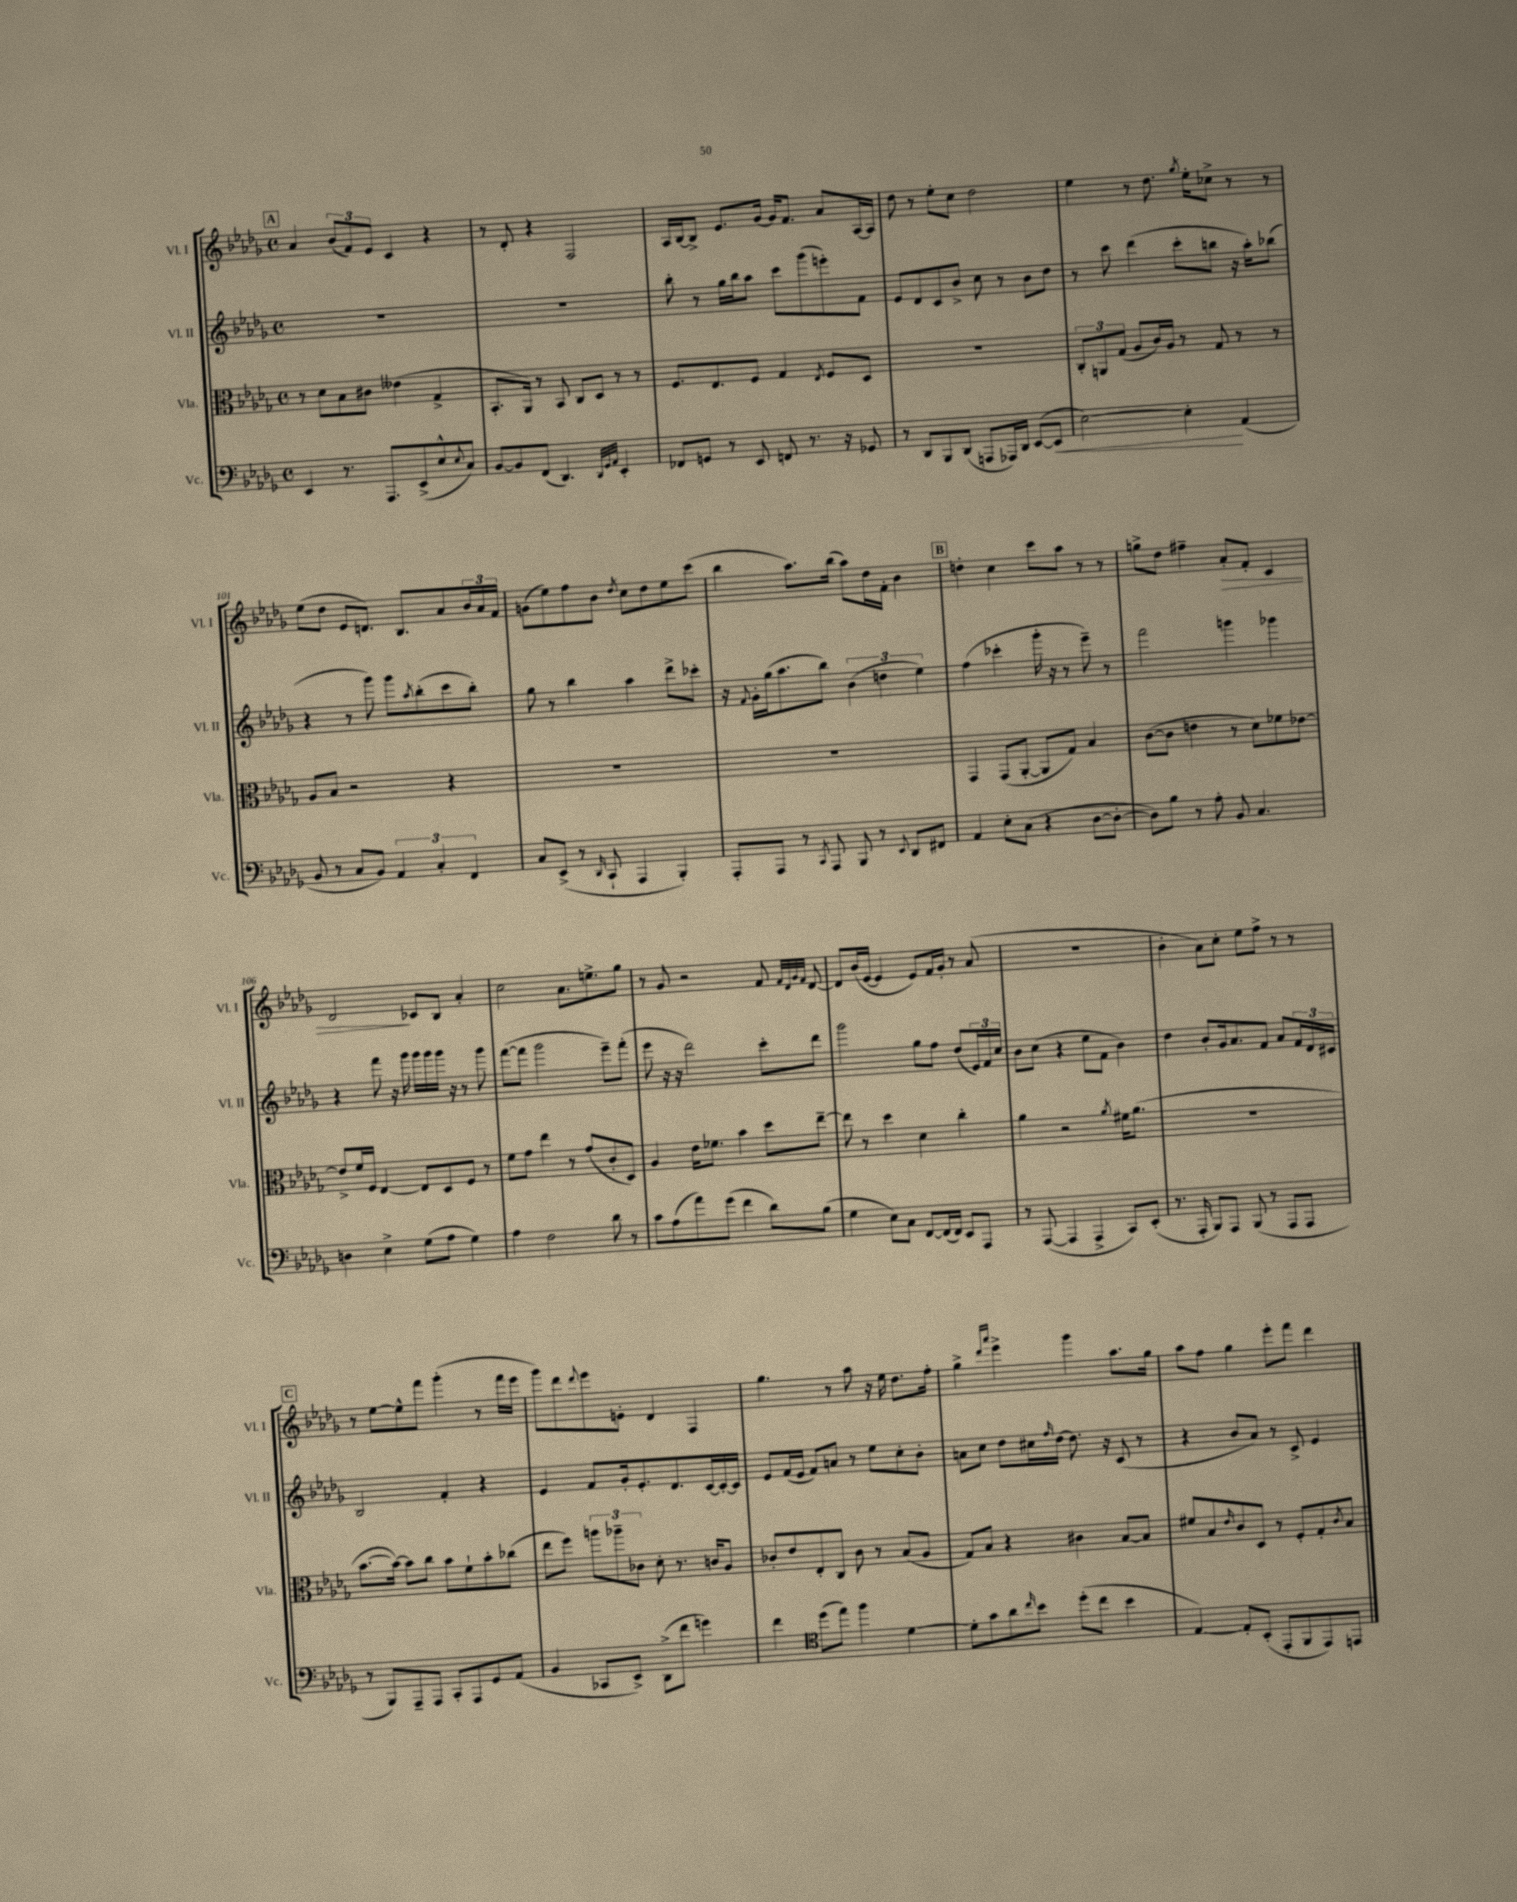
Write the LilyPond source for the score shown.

<<
\new StaffGroup <<
\new Staff = "s0" \with { instrumentName = "Vl. I" shortInstrumentName = "Vl. I" } {
    \clef treble \key des \major \defaultTimeSignature \time 4/4
    \mark \markup { \box "A" } aes'4 \tuplet 3/2 { bes'8( f'8) ees'8 } c'4 r4 |
    r8 des'8-. r4 f2 |
    aes16 bes16~ bes8-> ees'8. ges'16~ ges'16 f'8. aes'8 aes16~ aes16 |
    des''8 r8 ees''8-. c''8 des''2 |
    ees''4 r8 des''8. \acciaccatura { ges''8 } ees''16-. ces''8-> r8 r8 |
    ees''8( des''8 ees'8 d'8.) bes8. aes'8 \tuplet 3/2 { bes'16 aes'16 f'16 } |
    g'8( ees''8) f''8 bes'8 \acciaccatura { des''8 } c''8 des''8 ees''8 c'''8( |
    bes''4 aes''8.) bes''16( aes''8) des''16 f'16-. bes'4 |
    \mark \markup { \box "B" } d''4-. c''4 c'''8 aes''8 r8 r8 |
    g''8-> des''8 fis''4-- aes'8-.\> f'8-. c'4 |
    des'2\! ces'8 bes8 aes'4-. |
    c''2 aes'8. e''8.-> ges''8 |
    r8 ges'8 r2 f'8 \grace { f'32 des'32 ges'32 f'32 } des'8~ |
    des'8 bes'16( ees'16~ ees'4 ees'8) f'16 ges'16-. r8 aes'8( |
    R1 |
    bes'4-. aes'8) c''8-. ees''8 f''8-> r8 r8 |
    \mark \markup { \box "C" } r8 ees''8~ ees''8-^ f'''8 ges'''4-.( r8 f'''16 ees'''16 |
    ges'''8) des'''8 \appoggiatura { des'''8 } ees'''8 e'8-. des'4 f4 |
    ges''4. r8 aes''8 r16 ees''16 des''8. f''16-. |
    ges''4-> \grace { des'''16 aes'''16 } ees'''4-> ges'''4 aes''8. ges''16 |
    aes''8 f''8 ges''4 ees'''8-. f'''8 des'''4 \bar "|." |
}
\new Staff = "s1" \with { instrumentName = "Vl. II" shortInstrumentName = "Vl. II" } {
    \clef treble \key des \major \defaultTimeSignature \time 4/4
    \mark \markup { \box "A" } R1 |
    R1 |
    bes''8-. r8 ges''16 bes''16 aes''8 c'''8 ges'''8( e'''8-.) f'8 |
    ees'8 des'8 c'8 bes'8-> c''8 r8 bes'8 des''8 |
    r8 c'''8 des'''4( c'''8-. b''8 r16 aes''16-.) bes''8( |
    r4 r8 ges'''8) ges'''8 \acciaccatura { aes''8 } bes''8-.( c'''8 bes''8-.) |
    ges''8 r8 bes''4 aes''4 des'''8-> ces'''8-. |
    r16 \appoggiatura { f'8 } ges'16-. ges''16( aes''8. bes''8) \tuplet 3/2 { bes'4( d''4 ees''4) } |
    \mark \markup { \box "B" } f''4( ces'''4-. ges'''16-. r16 r8 ees'''8--) r8 |
    f'''2 g'''4 ges'''4 |
    r4 f'''8 r16 ges'''16 ges'''16 ges'''16 ges'''16 r16 r8 ges'''8 |
    f'''8~( f'''8 ges'''2 ees'''8--) f'''8-.( |
    ees'''8 r16 r16 des'''2) c'''8-. des'''8 |
    ges'''2 ges''8 f''8 des''8( \tuplet 3/2 { ees'16) f'16 c''16 } |
    bes'8 c''8( r4 ees''8 f'8 bes'4) |
    des''4 bes'8-. ges'16 aes'8. f'8 aes'8 \tuplet 3/2 { f'16 des'16 cis'16 } |
    \mark \markup { \box "C" } bes2 f'4-. r4 |
    ees'4 f'8 ges'16-. ees'8.-. des'8. c'16~ c'16~-. c'16 |
    ees'8 f'16( ees'16 f'8) a'8 r8 ees''8 c''8-. bes'8-. |
    a'8 c''8 des''8 cis''16 \grace { f''16 } des''16~ des''8. r16 c'8( r8 |
    r4 bes'8 aes'8) r8 c'8-> ees'4 \bar "|." |
}
\new Staff = "s2" \with { instrumentName = "Vla." shortInstrumentName = "Vla." } {
    \clef alto \key des \major \defaultTimeSignature \time 4/4
    \mark \markup { \box "A" } r8 des'8 bes8 cis'8 eeses'4( ges4-> |
    bes,8.-. aes,16) r8 bes,8 c8 des8 r8 r8 |
    f8. ees8. f8 ges4 \acciaccatura { ees8 } f8 des8 |
    R1 |
    \tuplet 3/2 { c8-. a,8 ges8( } aes8 c'16) aes16 r8 ges8 r8 r8 |
    aes8 bes8 r2 r4 |
    R1 |
    R1 |
    \mark \markup { \box "B" } ges,4 ges,8( aes,8~-. aes,8 ges8) bes4 |
    c'8~( c'8 e'4 r8 des'8) fes'8 ees'8~ |
    ees'8-> f'16 f16 ees4~ ees8 des8 f8 r8 |
    f'8 ges'8 ees''4 r8 ges'8( c'8-. des8) |
    aes4 ees'16 fes'8. bes'4 des''8 ees''8~-- |
    ees''8 r8 des''4 des'4 c''4-. |
    aes'4 r2 \acciaccatura { aes'8 } fis'16 aes'8.( |
    R1 |
    \mark \markup { \box "C" } bes'8.~ bes'16~) bes'8 c''8 bes'8 f'8-! bes'8-. ces''8( |
    ees''8 f''8) \tuplet 3/2 { a''8 aes''8-- ces'8 } des'8-. r8. c'16 aes8 |
    ces'8-. ees'8 ees8-. c8 ces'8 r8 bes8( aes8 |
    ges8) bes8 r4 cis'4 bes8~ bes8 |
    fis'8 bes8 \grace { ees'16 } c'8 des8 r8 f8-. ges8-. \acciaccatura { c'8 } bes8 \bar "|." |
}
\new Staff = "s3" \with { instrumentName = "Vc." shortInstrumentName = "Vc." } {
    \clef bass \key des \major \defaultTimeSignature \time 4/4
    \mark \markup { \box "A" } ees,4 r8. aes,,8. ees,8->( ees8-^ \appoggiatura { ees8 } c8) |
    bes,8~ bes,8 f,8( des,4.) \grace { des,32 ges,32 aes,32 } ees,4-. |
    fes,8 g,8 r8 ees,8 f,8 r8. r16 ges,8 |
    r8 des,8 bes,,8 des,8( a,,8 aes,,16) des,16 ees,8~( ees,8\< |
    ees2~) ees4-.\! aes,4( |
    bes,8 r8 c8 bes,8) \tuplet 3/2 { aes,4 c4-. f,4 } |
    c8 ees,8->( r8 \grace { des,16 } c,8-! aes,,4 bes,,4-.) |
    aes,,8-. aes,,8 r8 \acciaccatura { c,8 } aes,,8 bes,,8 r8 \appoggiatura { ees,8 } des,8 fis,8 |
    \mark \markup { \box "B" } aes,4 ees8-. c8( r4 des8~ des8~-. |
    des8) bes8 r8 aes8-. bes,8 c4. |
    d4 ees4-> ges8( aes8 ges4) |
    aes4 f2 des'8 r8 |
    c'8 aes8( aes'8) ges'8( f'4 des'8) bes8( |
    ges4 ees8) c8 f,8~ f,16( f,16) ees,8 aes,,8 |
    r8 aes,,8~( aes,,4 aes,,4-> c,8) ees,8-.( |
    r8. aes,,16-. bes,,8) aes,,8 bes,,8( r8 aes,,8 aes,,8 |
    \mark \markup { \box "C" } r8 bes,,8) aes,,8-- aes,,8 c,8-. aes,,8 ges,8 aes,8( |
    bes,4 ces,8 ees,8->) des,8->( f'8 g'4) |
    f'4 \clef tenor des''8( ees''8) f''4 des'4~ |
    des'8-. ges'8 aes'8 \grace { c''16 } bes'8 des''8-.( c''8 bes'4 |
    ees4~) ees8-. bes,8-.( ees,8-. f,8 ees,8) e,8 \bar "|." |
}
>>
>>
\layout { \context { \Score currentBarNumber = #96 } }
